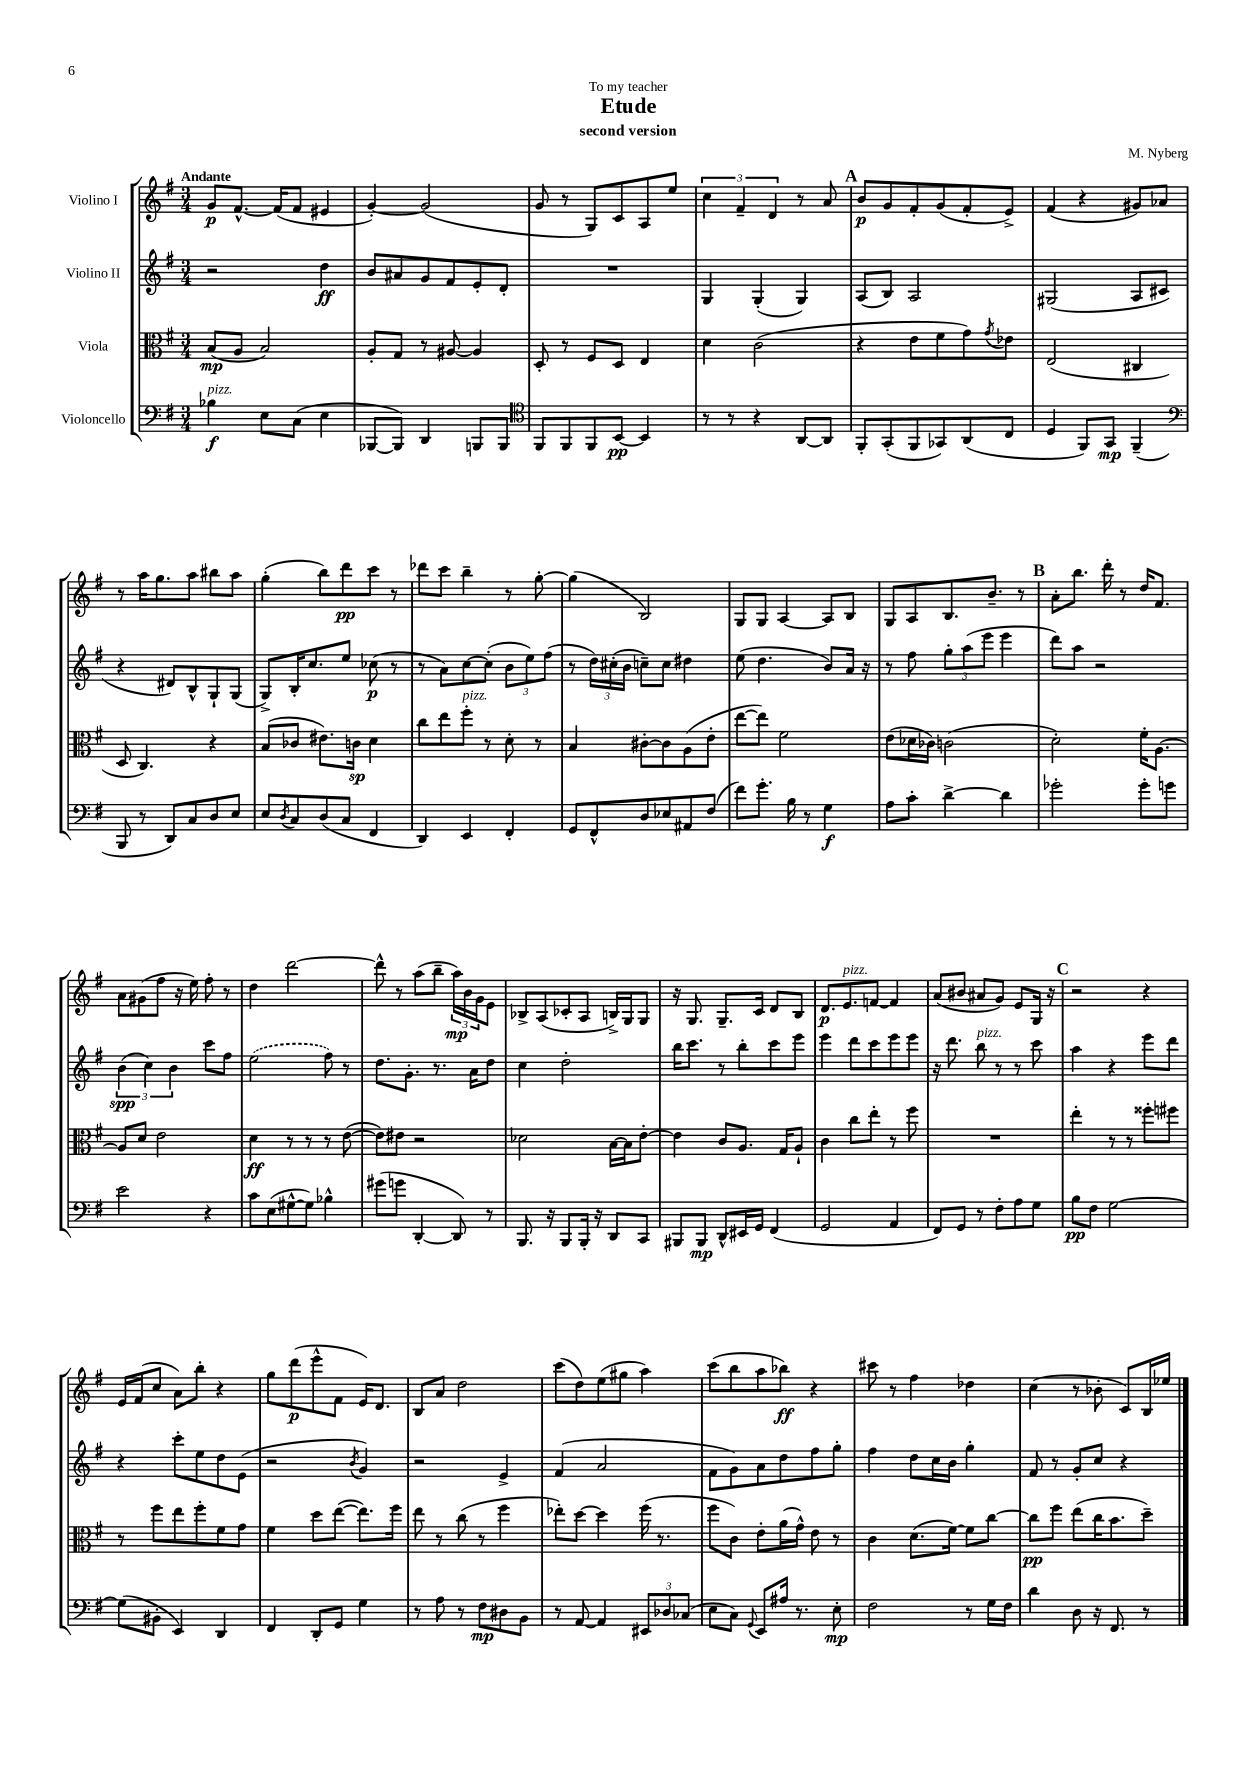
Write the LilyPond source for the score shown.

\header { title = "Etude" composer = "M. Nyberg" subtitle = "second version" dedication = "To my teacher" }
<<
\new StaffGroup <<
\new Staff = "s0" \with { instrumentName = "Violino I" } {
    \clef treble \key g \major \numericTimeSignature \time 3/4 \tempo "Andante"
    g'8\p fis'8.~-^ fis'16( fis'8 eis'4 |
    g'4~-.) g'2( |
    g'8 r8 g8) c'8 a8 e''8 |
    \tuplet 3/2 { c''4 fis'4-- d'4 } r8 a'8 |
    \mark \markup { \bold "A" } b'8\p g'8 fis'8-. g'8( fis'8-. e'8->) |
    fis'4( r4 gis'8) aes'8 |
    r8 a''16 g''8. a''8 bis''8 a''8 |
    g''4-.( b''8) d'''8\pp c'''8 r8 |
    des'''8 c'''8 b''4-- r8 g''8~-. |
    g''4( b2) |
    g8 g8 a4~ a8 b8 |
    g8 a8 b8. b'8.-- r8 |
    \mark \markup { \bold "B" } a'8-. b''8. d'''16-. r8 d''16 fis'8. |
    a'8 gis'8( fis''8 r16 e''16) fis''8-. r8 |
    d''4 d'''2~ |
    d'''8-^ r8 a''8( b''8-- \tuplet 3/2 { a''16\mp) b'16 g'16 } e'8 |
    bes8-> a8( ces'8-. a8 b16->) g16 g8 |
    r16 g8. g8.-- c'16 d'8 b8 |
    d'8.\p e'8.^\markup { \italic "pizz." } f'8~ f'4 |
    a'8( bis'8 ais'8 g'8) e'8 g16 r16 |
    \mark \markup { \bold "C" } r2 r4 |
    e'16 fis'16( c''8 a'8) b''8-. r4 |
    g''8 d'''8\p( e'''8-^ fis'8 e'16) d'8. |
    b8 a'8 d''2 |
    c'''8( d''8) e''8( gis''8 a''4) |
    c'''8( b''8 a''8 bes''8\ff) r4 |
    cis'''8 r8 fis''4 des''4 |
    c''4( r8 bes'8-. c'8) b16 ees''16 \bar "|." |
}
\new Staff = "s1" \with { instrumentName = "Violino II" } {
    \clef treble \key g \major \numericTimeSignature \time 3/4
    r2 d''4\ff |
    b'8 ais'8 g'8 fis'8 e'8-. d'8-. |
    R2. |
    g4 g4-.( g4) |
    \mark \markup { \bold "A" } a8( b8) a2 |
    gis2( a8 cis'8 |
    r4 dis'8) b8-^ g8-! g8( |
    g8->) b16-. c''8. e''8 ces''8\p( r8 |
    r8 a'8) c''8~ c''8-.( \tuplet 3/2 { b'8 e''8) fis''8( } |
    r8 \tuplet 3/2 { d''16) cis''16-.( b'16 } c''8--) c''8 dis''4 |
    e''8( d''4. b'8) a'16 r16 |
    r8 fis''8 \tuplet 3/2 { g''8-. a''8( e'''8 } e'''4 |
    \mark \markup { \bold "B" } d'''8) a''8 r2 |
    \tuplet 3/2 { b'4\spp( c''4) b'4 } c'''8 fis''8 |
    \once \slurDashed e''2( fis''8) r8 |
    d''8. g'8.-. r8. a'16 d''8 |
    c''4 d''2-. |
    b''16 c'''8. r8 b''8-. c'''8 e'''8 |
    e'''4 d'''8 c'''8 e'''8 e'''8 |
    r16 d'''8. b''8^\markup { \italic "pizz." } r8 r8 c'''8 |
    \mark \markup { \bold "C" } a''4 r4 e'''8 d'''8 |
    r4 c'''8-. e''8 d''8 e'8( |
    r2 \acciaccatura { b'8 } g'4) |
    r2 e'4-> |
    fis'4( a'2 |
    fis'8 g'8) a'8 d''8 fis''8 g''8-. |
    fis''4 d''8 c''16 b'16 g''4-. |
    fis'8 r8 g'8-. c''8 r4 \bar "|." |
}
\new Staff = "s2" \with { instrumentName = "Viola" } {
    \clef alto \key g \major \numericTimeSignature \time 3/4
    b8\mp( a8 b2) |
    a8-. g8 r8 ais8~ ais4 |
    d8-. r8 fis8 d8 e4 |
    d'4 c'2( |
    \mark \markup { \bold "A" } r4 e'8 fis'8 g'8) \acciaccatura { g'8 } ees'8 |
    e2( cis4 |
    d8 c4.) r4 |
    b8( ces'8 eis'8.) c'16\sp d'4 |
    c''8 e''8 fis''8-.^\markup { \italic "pizz." } r8 d'8-. r8 |
    b4 cis'8~-. cis'8 a8( e'8-. |
    e''8~ e''8) fis'2 |
    e'8( des'16 ces'16) c'2( |
    \mark \markup { \bold "B" } d'2-.) fis'16-. a8.~ |
    a8 d'8 e'2 |
    d'4\ff r8 r8 r8 e'8~( |
    e'8) eis'8 r2 |
    des'2 b16~ b16 e'8~-. |
    e'4 c'8 a8. g16 a8-! |
    c'4 c''8 e''8-. r8 fis''8 |
    R2. |
    \mark \markup { \bold "C" } e''4-. r8 r8 fisis''8-. fis''8 |
    r8 fis''8 e''8 fis''8-. fis'8 g'8 |
    fis'4 d''8 e''8~( e''8.) fis''16 |
    e''8 r8 c''8( r8 fis''4 |
    ees''8-.) d''8~ d''4 fis''16( r8. |
    fis''8 c'8) e'8-. a'16( g'16-^) e'8 r8 |
    c'4 d'8.( fis'16~) fis'8 c''8~ |
    c''8\pp fis''8 e''8( c''16 b'8. d''8--) \bar "|." |
}
\new Staff = "s3" \with { instrumentName = "Violoncello" } {
    \clef bass \key g \major \numericTimeSignature \time 3/4
    bes4\f^\markup { \italic "pizz." } e8 c8( e4 |
    bes,,8~ bes,,8) d,4 b,,8 b,,8 |
    \clef tenor fis,8 fis,8 fis,8 b,8~\pp b,4 |
    r8 r8 r4 a,8~ a,8 |
    \mark \markup { \bold "A" } fis,8-. g,8-.( fis,8 ges,8) a,8( c8 |
    d4 fis,8) g,8\mp fis,4--( |
    \clef bass b,,8 r8 d,8) c8 d8 e8 |
    e8 \acciaccatura { d8 } c8 d8( c8 fis,4 |
    d,4) e,4 fis,4-. |
    g,8 fis,8-^ d8 ees8 ais,8 fis8( |
    fis'8) g'8.-. b16 r8 g4\f |
    a8 c'8-. d'4~-> d'4 |
    \mark \markup { \bold "B" } ges'2-. ges'8-. g'8 |
    e'2 r4 |
    c'8 e8( gis8~-^ gis8) bes4-^ |
    gis'8( g'8 d,4~-. d,8) r8 |
    b,,8. r16 b,,8 b,,16-. r16 d,8 c,8 |
    bis,,8 bis,,8\mp d,8-^ eis,16 g,16 fis,4( |
    g,2 a,4 |
    fis,8) g,8 r8 fis8-. a8 g8 |
    \mark \markup { \bold "C" } b8\pp fis8 g2~ |
    g8( bis,8-. e,4) d,4 |
    fis,4 d,8-. g,8 g4 |
    r8 a8 r8 fis8\mp dis8 b,8 |
    r8 a,8~ a,4 \tuplet 3/2 { eis,8 des8 ces8( } |
    e8 c8) \appoggiatura { g,8 } e,8 ais16 r8. e8-.\mp |
    fis2 r8 g16 fis16 |
    d'4 d8 r16 fis,8. r8 \bar "|." |
}
>>
>>
\layout { \context { \Score \remove "Bar_number_engraver" } }
